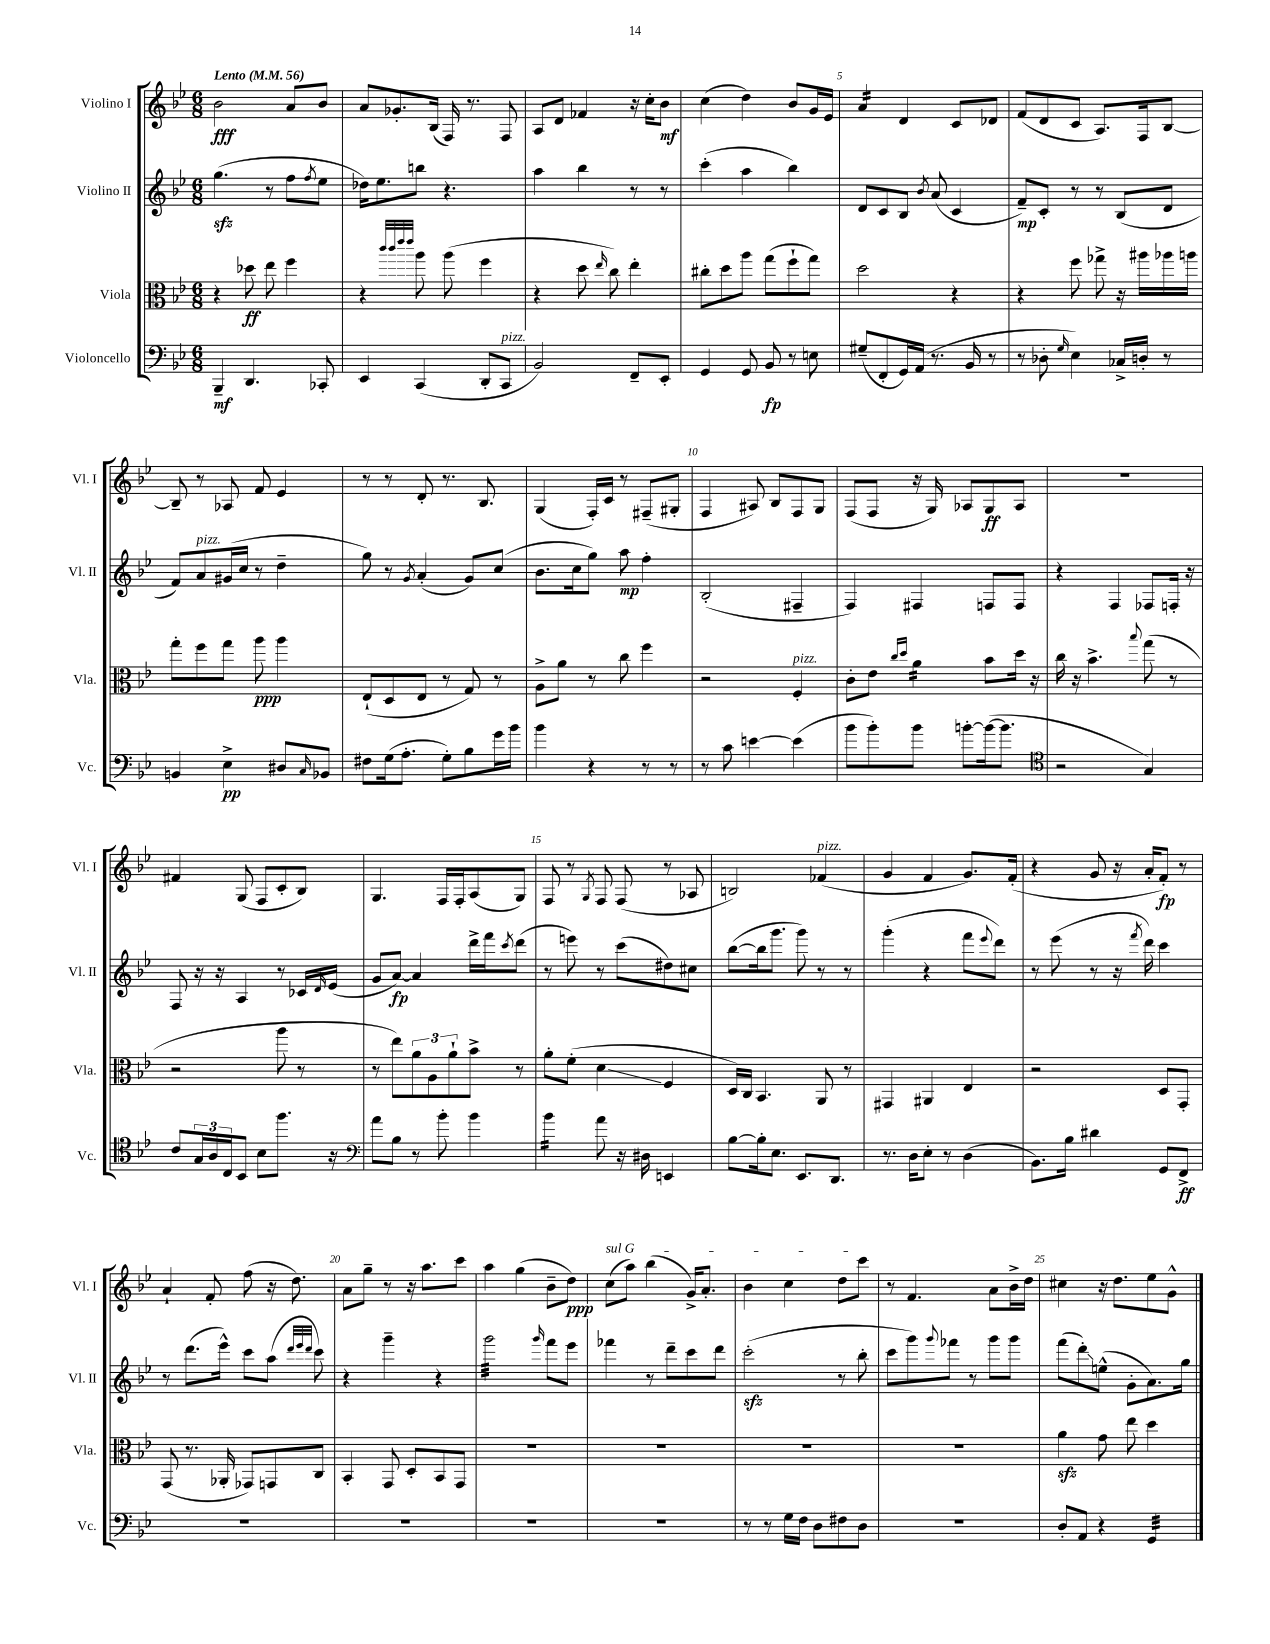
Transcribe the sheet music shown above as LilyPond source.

<<
\new StaffGroup <<
\new Staff = "s0" \with { instrumentName = "Violino I" shortInstrumentName = "Vl. I" } {
    \clef treble \key bes \major \numericTimeSignature \time 6/8 \tempo "Lento" 4 = 56
    bes'2\fff a'8 bes'8 |
    a'8 ges'8.-. bes16( f16) r8. f8 |
    a8 d'8 fes'4 r16 c''16-. bes'8\mf |
    c''4( d''4) bes'8 g'16 ees'16 |
    a'4:16 d'4 c'8 des'8 |
    f'8( d'8 c'8 a8.) f16 bes8~ |
    bes8-- r8 aes8 f'8 ees'4 |
    r8 r8 d'8-. r8. bes8. |
    g4( f16-.) c'16 r8 fis8--( gis8-. |
    f4 ais8) bes8 f8 g8 |
    f8( f8 r16 g16) aes8 g8\ff aes8 |
    R2. |
    fis'4 g8( f8 c'8-. bes8) |
    g4. f16 f16-. a8( g8) |
    f8 r8 \acciaccatura { g8 } f8 f8( r8 aes8 |
    b2) fes'4^\markup { \italic "pizz." }( |
    g'4 f'4 g'8.) f'16-.( |
    r4 g'8 r16 a'16-. f'8-.\fp) r8 |
    a'4-! f'8-. f''8( r16 d''8.) |
    a'8 g''8-- r8 r16 a''8. c'''8 |
    a''4 g''4( bes'8-- d''8\ppp) |
    \once \override TextSpanner.bound-details.left.text = \markup { \italic "sul G" } c''8\startTextSpan( a''8) bes''4( g'16->) a'8.-. |
    bes'4 c''4 d''8 c'''8\stopTextSpan |
    r8 f'4. a'8 bes'16-> d''16 |
    cis''4 r16 d''8. ees''8 g'8-^ \bar "|." |
}
\new Staff = "s1" \with { instrumentName = "Violino II" shortInstrumentName = "Vl. II" } {
    \clef treble \key bes \major \numericTimeSignature \time 6/8
    g''4.\sfz( r8 f''8 \acciaccatura { f''8 } ees''8 |
    des''16) ees''8. b''8 r4. |
    a''4 bes''4 r8 r8 |
    c'''4-.( a''4 bes''4) |
    d'8 c'8 bes8 \acciaccatura { bes'8 } a'8( c'4 |
    f'8--\mp) c'8-. r8 r8 bes8( d'8 |
    f'8) a'8^\markup { \italic "pizz." } gis'16( c''16 r8 d''4-- |
    g''8) r8 \acciaccatura { g'8 } a'4-.( g'8) c''8( |
    bes'8. c''16 g''8) a''8\mp f''4-. |
    bes2-.( fis4-- |
    f4) fis4 f8 f8 |
    r4 f4 fes8 f16-. r16 |
    f8 r16 r16 a4 r8 ces'16 \grace { d'16 } ees'16( |
    g'8 a'8~\fp) a'4 d'''16-> f'''16 \acciaccatura { c'''8 } d'''8( |
    r8 e'''8) r8 c'''8( dis''8) cis''8 |
    bes''8~( bes''16 g'''8. g'''8) r8 r8 |
    g'''4-.( r4 f'''8 \appoggiatura { ees'''8 } d'''8) |
    r8 ees'''8( r8 r16 \acciaccatura { f'''8 } d'''16) c'''4 |
    r8 d'''8.( ees'''16-^) c'''8 a''8( \grace { d'''32 ees'''32 d'''32 } c'''8) |
    r4 g'''4-- r4 |
    g'''2:32 \grace { g'''16 } f'''8 ees'''8 |
    fes'''4 r8 d'''8-- c'''8 d'''8 |
    c'''2-.\sfz( r8 bes''8-. |
    c'''8 g'''8) \appoggiatura { g'''8 } fes'''8 r8 g'''8 g'''8 |
    f'''8( d'''8-.\glissando) e''8-^( g'8-. a'8.) g''16 \bar "|." |
}
\new Staff = "s2" \with { instrumentName = "Viola" shortInstrumentName = "Vla." } {
    \clef alto \key bes \major \numericTimeSignature \time 6/8
    r4 des''8\ff ees''8 f''4 |
    r4 \grace { c'''32 c'''32 ees'''32 ees'''32 } a''8 a''8( f''4 |
    r4 d''8 \grace { ees''16 } c''8) ees''4-. |
    cis''8-. d''8 a''8 g''8( f''8-! g''8) |
    d''2 r4 |
    r4 f''8 ges''8-> r16 ais''16 aes''16 a''16 |
    g''8-. f''8 g''8 a''8\ppp a''4 |
    ees8-!( d8 ees8 r8 g8) r8 |
    a8-> a'8 r8 c''8 f''4 |
    r2 f4-.^\markup { \italic "pizz." } |
    c'8-. ees'8 \grace { c''16 d''16 } a'4:16 bes'8 d''16 r16 |
    c''16 r16 bes'4.-> \appoggiatura { bes''8 } g''8( r8 |
    r2 a''8 r8 |
    r8 ees''8) \tuplet 3/2 { a'8 a8 a'8-! } bes'8-> r8 |
    a'8-. f'8-.( d'4\glissando f4 |
    d16) c16 bes,4. a,8 r8 |
    gis,4 ais,4 ees4 |
    r2 d8 g,8-. |
    g,8( r8. aes,16-. ges,8) g,8 c8 |
    bes,4-. g,8 d8-. bes,8 g,8 |
    R2. |
    R2. |
    R2. |
    R2. |
    a'4\sfz g'8 ees''8 d''4 \bar "|." |
}
\new Staff = "s3" \with { instrumentName = "Violoncello" shortInstrumentName = "Vc." } {
    \clef bass \key bes \major \numericTimeSignature \time 6/8
    bes,,4--\mf d,4. ces,8-. |
    ees,4 c,4( d,8-. c,8^\markup { \italic "pizz." } |
    bes,2) f,8-- ees,8-. |
    g,4 g,8 bes,8\fp r8 e8 |
    gis8--( f,8-. g,16) a,16( r8. bes,16 r8 |
    r8 des8-. \grace { g16 } ees4) ces16-> d16-. r8 |
    b,4 ees4->\pp dis8 \grace { c16 } bes,8 |
    fis8 g16( a8.-. g8-.) bes8 g'16 bes'16 |
    bes'4 r4 r8 r8 |
    r8 c'8 e'4~ e'4( |
    bes'8 bes'8-.) bes'8 b'8~-. b'16~( b'8. |
    \clef tenor r2 g4) |
    c'8 \tuplet 3/2 { g16 a16 c16 } bes,8 bes8 f''8. r16 |
    \clef bass a'8 bes8 r8 bes'8-. bes'4 |
    bes'4:16 a'8 r16 dis16 e,4 |
    bes8~ bes16-. ees8. ees,8. d,8. |
    r8. d16 ees8-. r8 d4( |
    bes,8.) bes16 dis'4 g,8 f,8->\ff |
    R2. |
    R2. |
    R2. |
    R2. |
    r8 r8 g16 f16 d8 fis8 d8 |
    R2. |
    d8-. a,8 r4 g,4:32 \bar "|." |
}
>>
>>
\layout { \context { \Score \override BarNumber.break-visibility = ##(#f #t #t) barNumberVisibility = #(every-nth-bar-number-visible 5) } }
